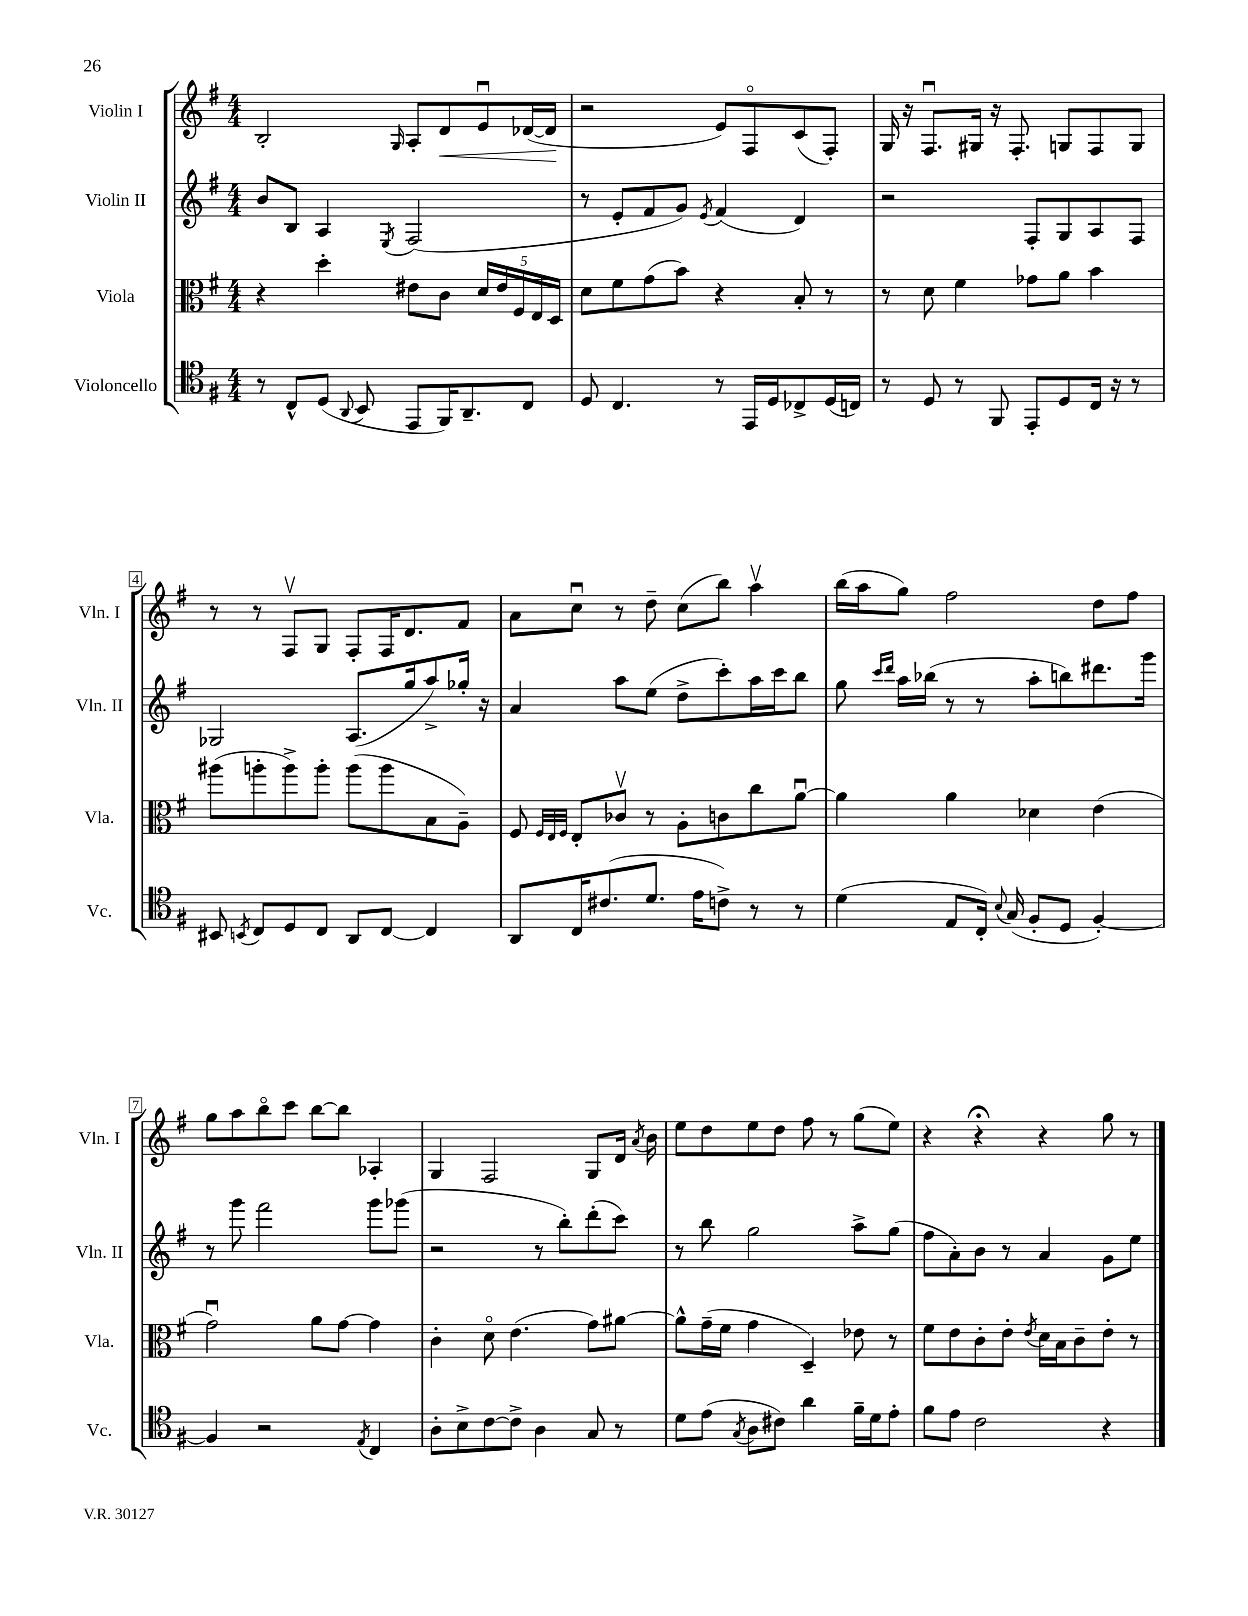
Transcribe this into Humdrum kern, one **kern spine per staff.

**kern	**kern	**kern	**kern
*staff4	*staff3	*staff2	*staff1
*clefC4	*clefC3	*clefG2	*clefG2
*k[f#]	*k[f#]	*k[f#]	*k[f#]
*M4/4	*M4/4	*M4/4	*M4/4
8r	4r	8b	2B'
8C^^	.	8B	.
(8D	4dd'	4A	.
8qqAA	.	.	.
8BB	.	.	.
.	.	8qE	16qqG
8EE	8e#	(2F#	8A'
16FF#)	8c	.	8d
8.AA~	.	.	.
.	20d	.	8eu
.	20e#	.	.
.	20F#	.	.
8C	.	.	([16d-
.	20E	.	.
.	.	.	16d-]
.	20D	.	.
=	=	=	=
8D	8d	8r	2r
4.C	8f#	8e'	.
.	(8g	8f#	.
.	8b)	8g)	.
.	.	8qe	.
8r	4r	(4f#	8e)
16EE	.	.	8F#o
16D	.	.	.
8C-^	8B'	4d)	(8c
(16D	8r	.	8F#')
16C)	.	.	.
=	=	=	=
8r	8r	2r	16G
.	.	.	16r
8D	8d	.	8.F#u
8r	4f#	.	.
.	.	.	16G#
8FF#	.	.	16r
.	.	.	8.F#'
8EE'	8g-	8F#'	.
8D	8a	8G	8G
16C	4b	8A	8F#
16r	.	.	.
8r	.	8F#	8G
=	=	=	=
8BB#	(8aa#	2G-	8r
8qBB	.	.	.
8C	8aa'	.	8r
8D	8aa^)	.	8F#v
8C	8aa'	.	8G
8AA	(8aa	(8.A	8F#'
[8C	8aa	.	16F#
.	.	16gg	8.d
4C]	8B	8aa^)	.
.	8A~)	16gg-'	8f#
.	.	16r	.
=	=	=	=
8AA	8F#	4a	8a
.	32qqF#	.	.
.	32qqE	.	.
.	32qqF#	.	.
16C	8E'	.	8ccu
(8.c#	.	.	.
.	8c-v	8aa	8r
8.d	8r	(8ee	8dd~
.	8A'	8dd^	(8cc
16e	.	.	.
8c^)	8c	8ccc')	8bb)
8r	8cc	16aa	4aav
.	.	16ccc	.
8r	[8au	8bb	.
=	=	=	=
(4d	4a]	8gg	(16bb
.	.	.	16aa
.	.	16qqccc	.
.	.	16qqddd	.
.	.	16aa	8gg)
.	.	(16bb-	.
8E	4a	8r	2ff#
16C')	.	8r	.
8qqB	.	.	.
(16G	.	.	.
8F#'	4d-	8aa'	.
8D	.	8bb)	.
[4F#')	(4e	8.ddd#	8dd
.	.	.	8ff#
.	.	16ggg	.
=	=	=	=
4F#]	2gu)	8r	8gg
.	.	8ggg	8aa
2r	.	2fff#	8bbo
.	.	.	8ccc
.	8a	.	[8bb
.	[8g	.	8bb]
8qE	.	.	.
4C	4g]	8ggg	4A-'
.	.	(8ggg-	.
=	=	=	=
8A'	4c'	2r	4G
8B^	.	.	.
[8c	8do	.	2F#
8c^]	(4.e	.	.
4A	.	8r	.
.	.	8bb')	.
8G	8g)	(8ddd'	8G
8r	[8a#	8ccc)	16d
.	.	.	8qa
.	.	.	16b
=	=	=	=
8d	8a#^^]	8r	8ee
(8e	(16g~	8bb	8dd
.	16f#	.	.
8qG	.	.	.
8A	4g	2gg	8ee
8c#)	.	.	8dd
4a	4D~)	.	8ff#
.	.	.	8r
16f#~	8e-	8aa^	(8gg
16d	.	.	.
8e'	8r	(8gg	8ee)
=	=	=	=
8f#	8f#	8ff#	4r
8e	8e	8a')	.
2c	8c'	8b	4r;
.	8e'	8r	.
.	8qe	.	.
.	16d	4a	4r
.	16B	.	.
.	8c~	.	.
4r	8e'	8g	8gg
.	8r	8ee	8r
==	==	==	==
*-	*-	*-	*-
